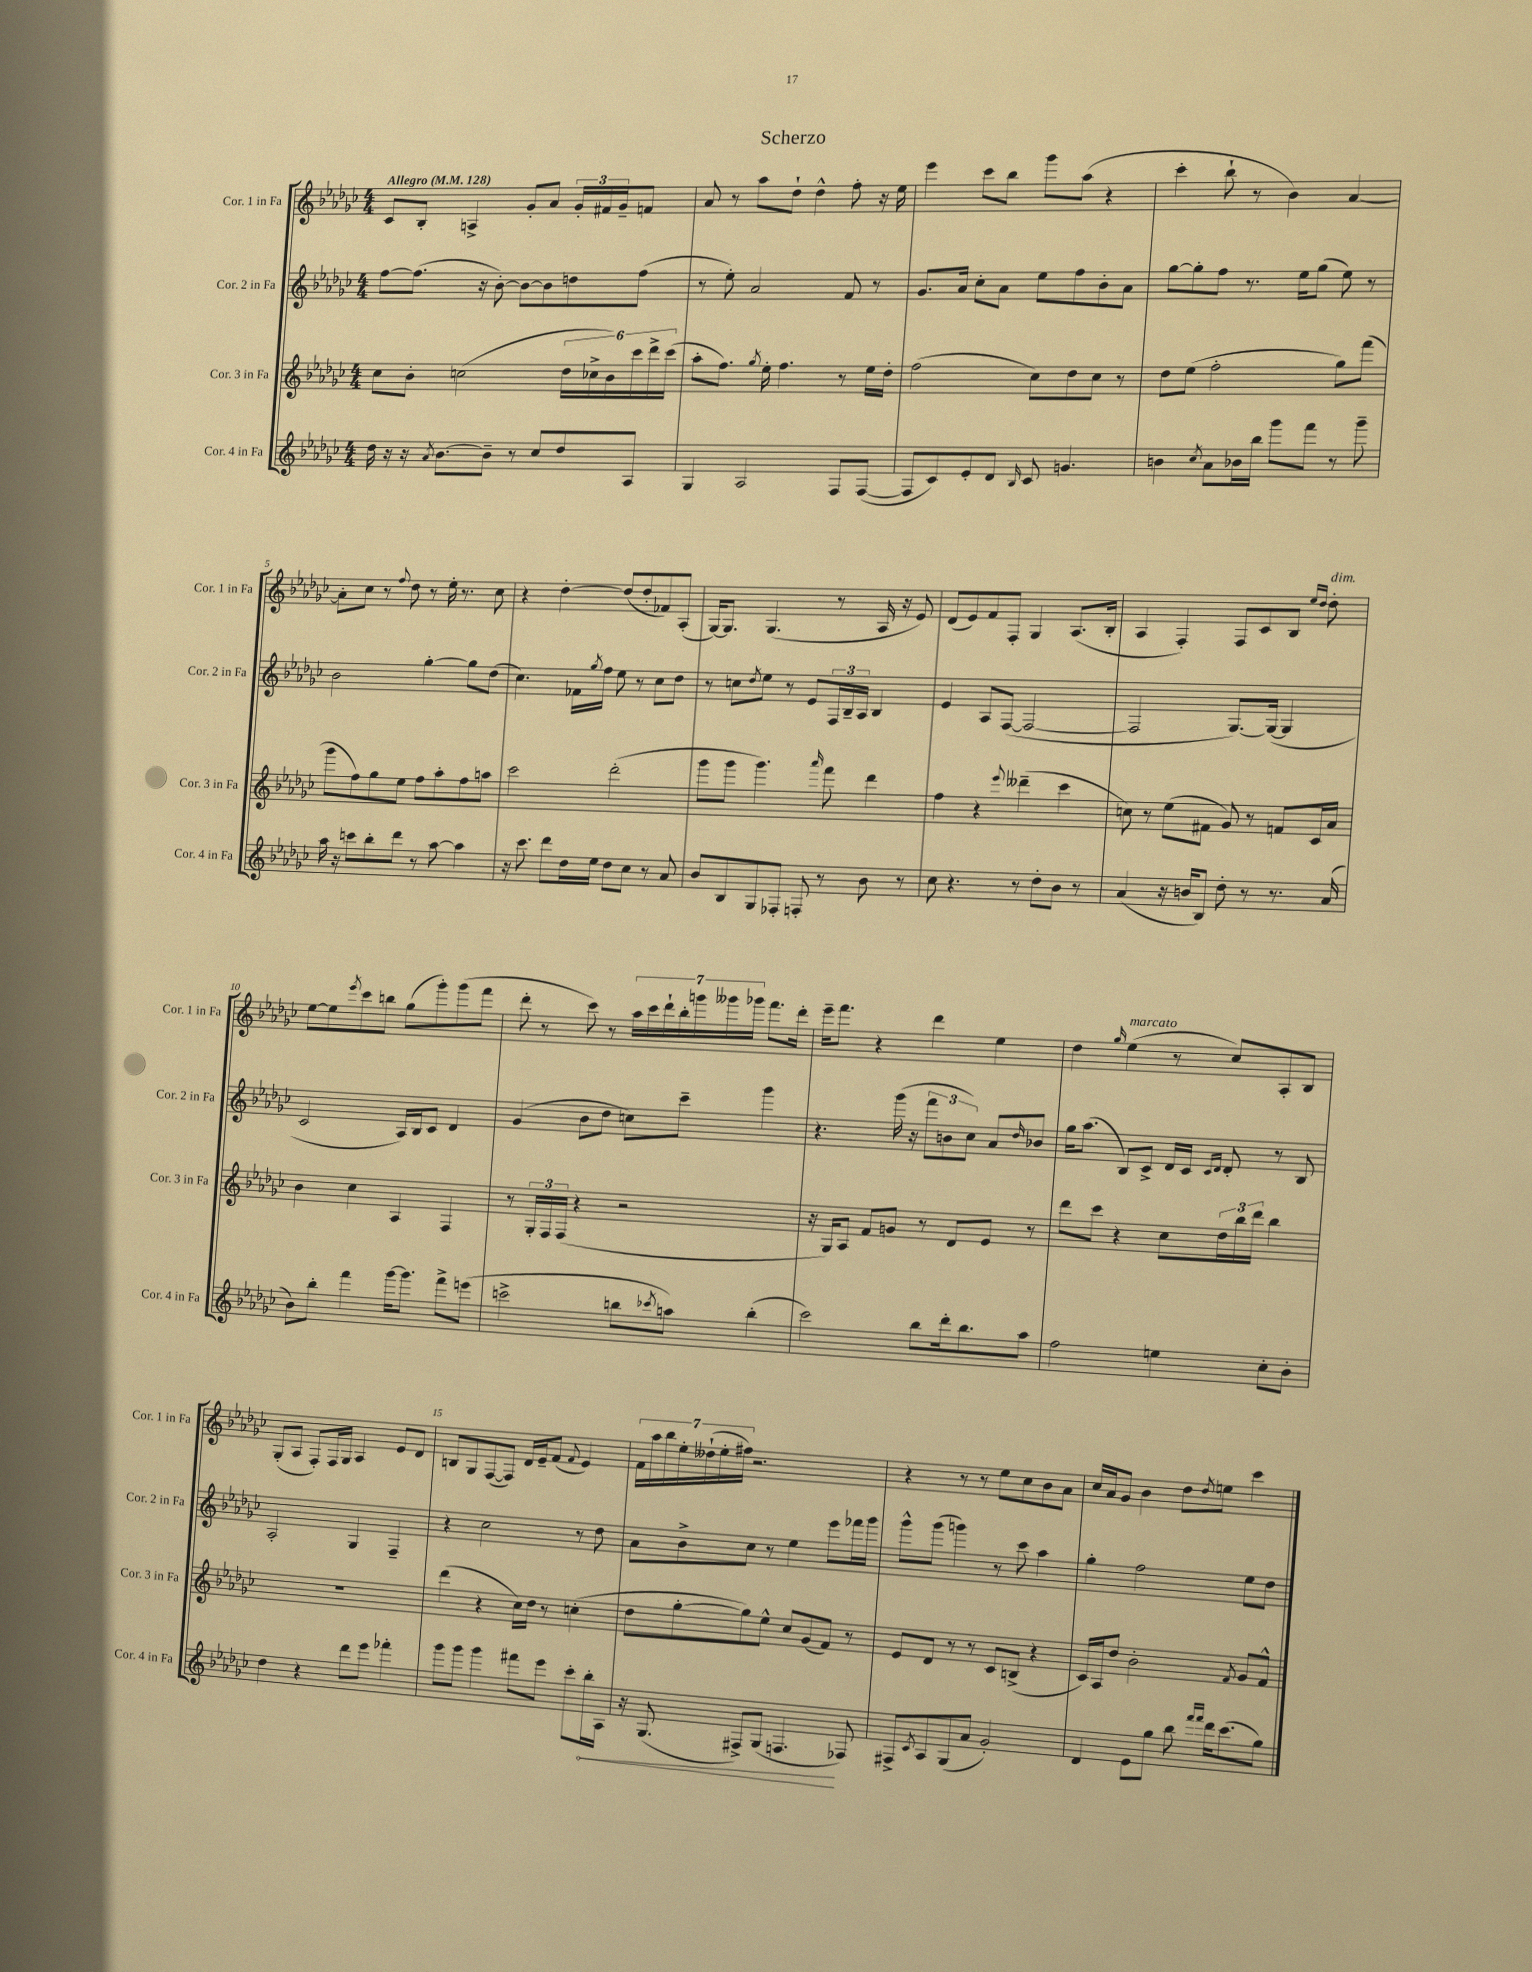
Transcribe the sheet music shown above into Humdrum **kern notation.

**kern	**kern	**kern	**kern
*staff4	*staff3	*staff2	*staff1
*clefG2	*clefG2	*clefG2	*clefG2
*k[b-e-a-d-g-c-]	*k[b-e-a-d-g-c-]	*k[b-e-a-d-g-c-]	*k[b-e-a-d-g-c-]
*M4/4	*M4/4	*M4/4	*M4/4
*MM128	*MM128	*MM128	*MM128
16dd-\	8cc-\L	[8ff\L	8c-/L
16r	.	.	.
16r	8b-'\J	(8.ff\]J	8B-'/J
8qa-/	.	.	.
[8.b-\L	.	.	.
.	(2cc\	.	4A^/
.	.	16r	.
8b-~\]J	.	[8b-'\)	.
8r	.	8b-\_L	8g-'/L
8cc-/L	.	8b-\]	8a-/J
8dd-/	24dd-\LL	8dd\	24g-'/LL
.	24cc-^\	.	24f#/
.	24b-\)	.	24g-~/J
8A-/J	24ccc-\	(8ff\J	8f/J
.	24ddd-^\	.	.
.	(24ccc-\JJ	.	.
=	=	=	=
4G-/	8aa-'\L	8r	8a-/
.	8.ff\J)	8ee-'\)	8r
2A-/	.	2a-/	8aa-\L
.	8qgg-/	.	.
.	16ee-'\	.	.
.	4.ff\	.	8dd-`\J
.	.	.	4dd-^^\
8F/L	8r	8f/	8ff'\
([8F/J	16ee-\LL	8r	16r
.	16dd-'\JJ	.	16ee-\
=	=	=	=
8F/]L	(2ff\	8.g-/L	4eee-\
8c-/)	.	.	.
.	.	16a-/Jk	.
8e-'/	.	8cc-'\L	8ccc-\L
8d-/J	.	8a-\J	8bb-\J
16qqB-/	.	.	.
8c-/	8cc-\L)	8ee-\L	8ggg-\L
4.g/	8dd-\	8ff\	(8aa-\J
.	8cc-\J	8b-'\	4r
.	8r	8a-\J	.
=	=	=	=
4b\	8dd-\L	[8gg-\L	4ccc-'\
.	(8ee-\J	8gg-'\]	.
8qcc-/	.	.	.
8a-\L	2ff'\	8ff\J	8bb-`\
16b-\L	.	8.r	8r
16bb-\JJ	.	.	.
8ggg-\L	.	.	4b-\)
.	.	16ee-\LK	.
8fff\J	.	(8gg-\J	.
8r	8gg-\L)	8ee-\)	[4a-/
8ggg-~\	(8fff\J	8r	.
=	=	=	=
16aa-\	8ggg-\L	2b-\	8a-'\]L
16r	.	.	.
8ccc\L	8ff\)	.	8cc-\J
8bb-'\	8gg-\	.	8r
.	.	.	8qqff/
8ddd-\J	8ee-\J	.	8dd-\
8r	8ff\L	[4gg-'\	8r
[8aa-\	8aa-'\	.	16ee-'\
.	.	.	8.r
4aa-\]	8ff\	8gg-\]L	.
.	8aa\J	(8dd-\J	8cc-\
=	=	=	=
16r	2ccc-\	4.cc-\)	4r
8.ccc-\	.	.	.
8ddd-\L	.	.	[4dd-'\
16dd-\L	.	16f-\LL	.
.	.	8qgg-/	.
16ee-\JJ	.	16ff\JJ	.
8dd-\L	(2ddd-'\	8ee-\	(8dd-/]L
8cc-\J	.	8r	8dd-'/
8r	.	8cc-\L	8f-/)
8a-/	.	8dd-\J	(8A-'/J
=	=	=	=
8b-/L	8ggg-\L	8r	[16G-/LK)
.	.	.	8.G-/]J
8B-/	8ggg-\J	8cc\L	.
.	.	8qdd-/	.
8G-/	4.ggg-\)	8ee-\J	(4.G-/
8F-'/J	.	8r	.
8F'/	.	8e-/L	.
.	16qqaaa-/	.	.
8r	8fff\	24F/L	8r
.	.	24B-~/	.
.	.	24A-/JJ	.
8b-\	4ddd-\	4B-/	16A-/
.	.	.	16r
8r	.	.	8e-/)
=	=	=	=
8cc-\	4ff\	4e-/	(8d-/L
4.r	.	.	8e-/)
.	4r	8A-/L	8f/
.	.	([8F/J	8F'/J
.	8qqeee-/	.	.
8r	(4ddd--~\	2F/_	4G-/
8dd-'\L	.	.	.
8b-\J	4ccc-\	.	(8.A-/L
8r	.	.	.
.	.	.	16B-'/Jk
=	=	=	=
(4a-/	8cc\)	2F/]	4A-/
.	8r	.	.
16r	(8ee-\L	.	4F'/)
16b/LK	.	.	.
8B-/J)	8f#\J	.	.
8dd-'\	8g-/)	[8.G-/L)	8F/L
8r	8r	.	8c-/
.	.	(16G-/_Jk	.
8.r	8f/L	4G-/]	8B-/J
.	.	.	16qqee-/LL
.	.	.	16qqdd-/JJ
.	16c-/L	.	8dd-'\
(16a-/	16a-/JJ	.	.
=	=	=	=
8b-\L)	4b-\	2c-/	[8ee-\L
8bb-'\J	.	.	8ee-\]
.	.	.	8qeee-/
4fff\	4cc-\	.	8ccc-\
.	.	.	8bb\J
[16ggg-\LK	4A-/	16A-/LL)	(8gg-\L
8.ggg-\]J	.	16B-/J	.
.	.	8c-/J	8ggg-'\)
8fff^\L	4F/	4d-/	(8ggg-\
(8eee\J	.	.	8fff\J
=	=	=	=
2ccc^\	8r	(4g-/	8ddd-'\
.	24G-'/LL	.	8r
.	24F/	.	.
.	(24F/JJ	.	.
.	4r	8b-\L	8ccc-\)
.	.	8dd-\J	8r
8bb\L	2r	8cc\L)	28aa-\LL
.	.	.	28ccc-\
.	.	.	28ddd-`\
.	.	.	28bb-'\
8qccc-/	.	.	.
8aa\J)	.	8ccc-~\J	.
.	.	.	28ggg\
.	.	.	28ggg--\
.	.	.	28ggg-\JJ
(4bb'\	.	4ggg-\	8.fff\L
.	.	.	16ddd-'\Jk
=	=	=	=
2ccc-\)	16r	4.r	16eee-~\LK
.	16G-/LK)	.	8.fff\J
.	8A-/J	.	.
.	8f/L	.	4r
.	8g/J	(16ggg-\	.
.	.	16r	.
8bb-\L	8r	12fff\L	4ddd-\
.	.	12b\	.
16ddd-'\k	8d-/L	.	.
.	.	12cc-\J)	.
8.bb-\	.	.	.
.	8e-/J	8a-/L	4ee-\
.	.	16qqdd-/	.
8aa-\J	8r	8b-/J	.
=	=	=	=
2ff\	8ddd-\L	16gg-\LK	4dd-\
.	.	(8.aa-\J	.
.	8ccc-\J	.	.
.	.	.	16qqgg-/
.	4r	8B-/L)	(4ee-\
.	.	8c-^/J	.
4ee\	8cc-\L	16d-/LL	8r
.	.	16c-/JJ	.
.	.	16qqc-/LL	.
.	.	16qqd-/JJ	.
.	24dd-\L	8d-'/	8cc-/L)
.	24bb-\	.	.
.	24ddd-\JJ	.	.
8cc-'\L	4bb-\	8r	8A-'/
8b-'\J	.	8B-/	8B-/J
=	=	=	=
4dd-\	1r	2A-'/	(8G-'/L
.	.	.	8A-/J
4r	.	.	8F'/L)
.	.	.	16F/L
.	.	.	16G-/JJ
8ddd-\L	.	4G-/	4A-/
8eee-\J	.	.	.
4fff-'\	.	4F~/	8e-/L
.	.	.	8d-/J
=	=	=	=
8ggg-\L	(4ddd-\	4r	8B/L
8ggg-\J	.	.	8G-/
4ggg-\	4r	2cc-\	([8F/
.	.	.	8F/]J)
8fff#\L	16cc-\LL)	.	16d-/LL
.	16dd-\JJ	.	16e-~/J
8eee-\J	8r	.	(8f/J
.	.	.	8qqf/
8ccc-'\L	(4cc'\	8r	4e-/)
16bb-'\L	.	8dd-\	.
16A-\JJ	.	.	.
=	=	=	=
16r	8dd-\L	8a-\L	28f\LL
.	.	.	28aa-\
(8.G-/	.	.	.
.	.	.	28bb-\
.	.	.	28ee-'\
.	[8gg-'\	8b-^\	.
.	.	.	(28dd--`\
.	.	.	28ee-'\
.	.	.	28ff#\JJ)
8F#^/L)	8gg-\])	8cc-\J	2.r
(8G-/J	8ee-^^\J	8r	.
4.F/	8cc-/L	4ee-\	.
.	(8g-/	.	.
.	8f/J)	8eee-\L	.
8F-/)	8r	16fff-\L	.
.	.	16ggg-\JJ	.
=	=	=	=
8F#^/L	8e-/L	8ggg-^^\L	4r
8qc-/	.	.	.
8A-/	8d-/J	(8ggg-\J	.
(8G-/	8r	4ggg\)	8r
8a-/J	8r	.	8r
2g-'/)	8c-/L	8r	8ee-\L
.	(8B^/J	8ccc-\	8cc-\
.	4r	4aa-\	8b-\
.	.	.	8a-\J
=	=	=	=
4d-/	16c-/LL)	4gg-'\	16cc-/LL
.	16A-/J	.	16a-/J
.	8dd-/J	.	8g-/J
8e-\L	2b-'\	2ff\	4b-\
8gg-\J	.	.	.
8bb-\	.	.	8dd-\L
16qqfff/LL	.	.	.
16qqfff/JJ	.	.	8qdd-/
16ddd-\LK	.	.	8ee\J
(8.ccc-\	.	.	.
.	8qf/	.	.
.	8g-/L	8ee-\L	4ccc-\
8gg-\J)	8f^^/J	8dd-\J	.
==	==	==	==
*-	*-	*-	*-
